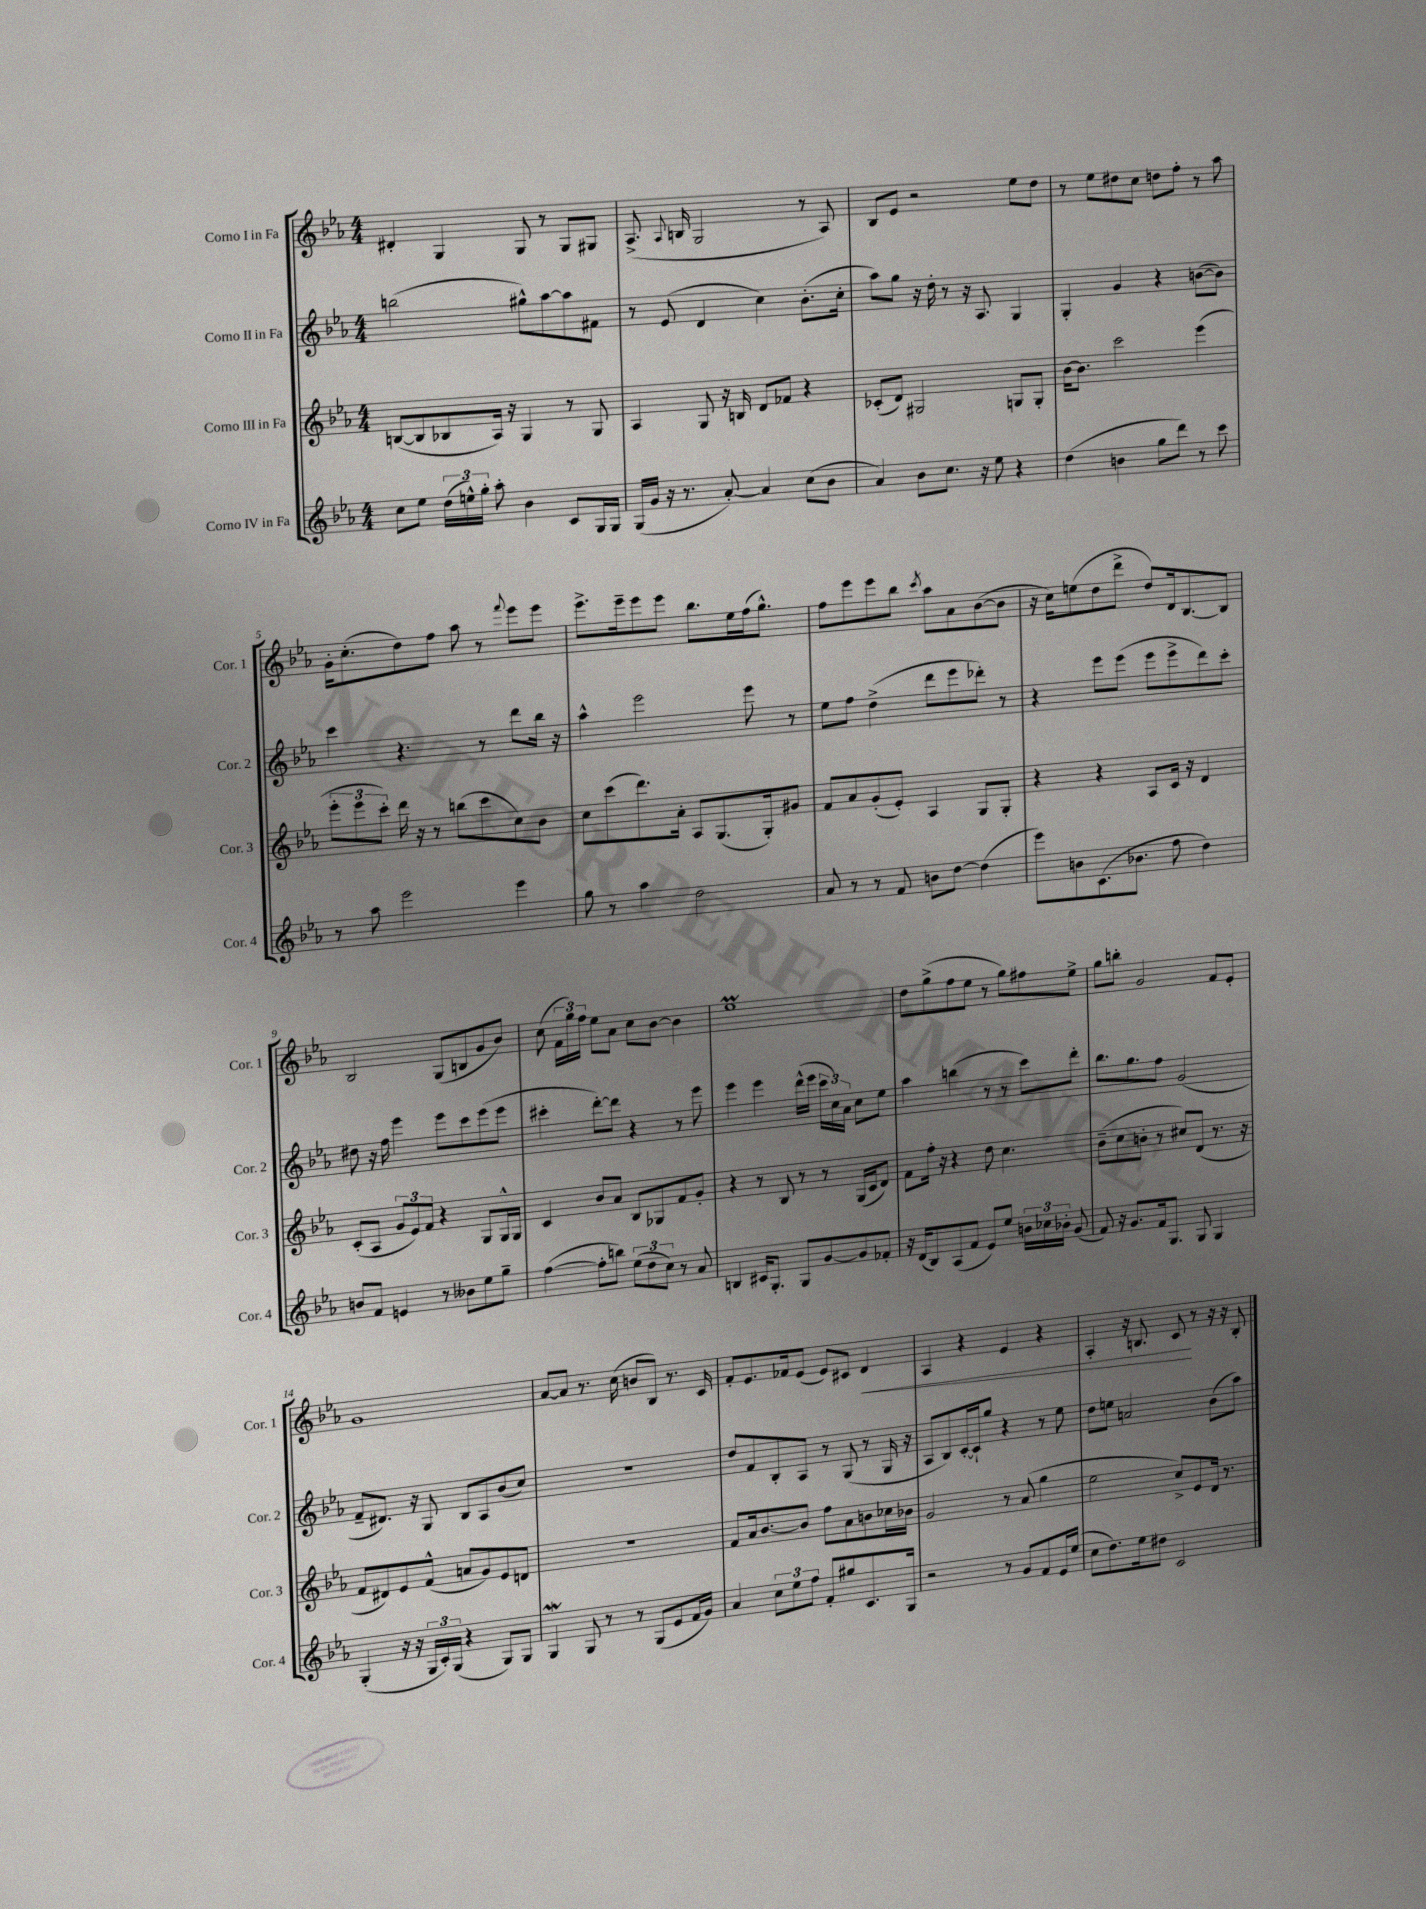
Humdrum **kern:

**kern	**kern	**kern	**kern
*staff4	*staff3	*staff2	*staff1
*clefG2	*clefG2	*clefG2	*clefG2
*k[b-e-a-]	*k[b-e-a-]	*k[b-e-a-]	*k[b-e-a-]
*M4/4	*M4/4	*M4/4	*M4/4
8cc	([8B	(2bb	4d#'
8ee-	8B]	.	.
(24dd	8B-	.	4G
24ee^^)	.	.	.
24gg'	.	.	.
8aa-'	16A-)	.	.
.	16r	.	.
4b-	4G	8gg#^^)	8G
.	.	[8aa-	8r
8c	8r	8aa-]	8G
16G	8G	8f#	8G#
16G	.	.	.
=	=	=	=
(16G	4A-	8r	(8.A-^
16g	.	.	.
16r	.	(8e-	.
.	.	.	8qqA-
8.r	.	.	16B
.	8G	4d	2G
[8a-')	16r	.	.
.	16B	.	.
4a-]	8d	4cc)	.
.	8f-	.	.
(8cc	4r	(8.b-'	8r
8b-	.	.	8A-)
.	.	16cc'	.
=	=	=	=
4a-)	(8c-'	8aa-)	8B-
.	8d)	8gg	8e-
8b-	2G#	16r	2r
.	.	16dd'	.
8.cc	.	8r	.
.	.	16r	.
16r	.	8.A-	.
8ee-	.	.	.
4r	8G	4G	8ee-
.	8G'	.	8dd
=	=	=	=
(4dd	[16b-	4G'	8r
.	8.b-]	.	.
.	.	.	8ee-
4b	2ccc	4g	8dd#
.	.	.	8cc
8gg	.	4r	8dd
8ddd)	.	.	8ff'
8r	(4eee-	([8b	8r
8ccc	.	8b])	8aa-
=	=	=	=
8r	12eee-'	4ccc	16g'
.	.	.	(8.cc'
.	12eee-	.	.
8aa-	.	.	.
.	12ccc')	.	.
2eee-	16ddd	4.r	8dd)
.	16r	.	.
.	8r	.	8ff
.	(8bb	.	8aa-
.	8ccc	8r	8r
.	.	.	8qqfff
4eee-	8cc)	8ddd	8eee-
.	8b-	16bb-	8eee-
.	.	16r	.
=	=	=	=
8gg	8cc	4aa-^^	8.eee-^
8r	(8ccc	.	.
.	.	.	16eee-~
4aa-	8.ddd)	2eee-	8eee-
.	.	.	8eee-
.	16a-'	.	.
2dd	8A-	.	8.bb-
.	(8.G	.	.
.	.	.	16ee-
.	.	8eee-	(16ff
.	16G')	.	8.gg^^)
.	8g#	8r	.
=	=	=	=
8a-	8f	8ee-	8ff
8r	8a-	8ff	8eee-
8r	(8g'	(4dd^	8eee-
8f	8e-')	.	8bb-
.	.	.	8qccc
8b	4A-	8ddd	8aa-
[8dd	.	8eee-	8a-
(4dd]	8G	8ddd-')	([8b-
.	8G'	8r	8b-]
=	=	=	=
8eee-)	4r	4r	16r
.	.	.	16cc)
8b	.	.	(8ee
(8.c	4r	8eee-	8dd
.	.	(8eee-	8ddd^
8.b-	.	.	.
.	8A-	8eee-	8dd)
8ff	16c	8eee-^	16d
.	16r	.	[8.B-
4dd)	4d	8ddd)	.
.	.	8ccc'	8B-]
=	=	=	=
8b	(8c'	8dd#	2B-
8f	8A-	16r	.
.	.	16ff	.
4e	12g	4eee-	.
.	12e-)	.	.
.	12f	.	.
8r	4r	8eee-	(8G
8b--	.	8ccc	8B
8ee-	8G	(8eee-	8g
8gg~	16G^^	8eee-	8b-)
.	16G	.	.
=	=	=	=
([4ff	4c	4ccc#'	(8cc
.	.	.	24f
.	.	.	24gg)
.	.	.	24ff
8ff']	8b-	[8ddd')	8ee-
8bb)	8a-	8ddd]	8a-
(12ee-	8B-	4r	8cc
12dd	.	.	.
.	8G-	.	[8b-
12cc)	.	.	.
8r	8f	8r	4b-]
8a-	8g'	8eee-	.
=	=	=	=
4B	4r	4eee-	1ee-
16c#	8r	4eee-	.
8.G'	.	.	.
.	8B-	.	.
8G	8r	(16ddd^^	.
.	.	16eee-	.
[8g	8r	24ccc	.
.	.	24cc)	.
.	.	24a-	.
8g]	(16G	8cc	.
.	16c	.	.
8f-'	8d)	8ee-	.
=	=	=	=
16r	8f	4aa-	8dd
(16d	.	.	.
8B-)	16ff'	.	(8gg^
.	16r	.	.
(8A-	4r	(4bb	8ff
8f	.	.	8ee-
8e-)	8dd	8r	8r
8ee-	4.cc	8r	8gg)
24b	.	8ccc)	8ff#
24cc-	.	.	.
24b-'	.	.	.
(8g	.	8ddd'	8ee-^
=	=	=	=
8f)	(8b-~	8.bb-	8gg
16r	8cc	.	8bb'
8.g	.	8.gg	.
.	8b'	.	2g
16f	8r	8ff	.
8.G	.	.	.
.	8cc#)	(2g	.
8G	(8d	.	.
4G	8.r	.	8f
.	.	.	8e-'
.	16r	.	.
=	=	=	=
(4G'	8f	8f~	1g
.	8d#)	8.d#)	.
16r	8e-	.	.
16r	.	16r	.
24G	(8f^^	8G	.
24c')	.	.	.
(24G	.	.	.
4r	8a	8B-	.
.	8g)	8A-	.
8G)	8e-	(8b-	.
8G	8d	8cc)	.
=	=	=	=
4G	1r	1r	[8a-
.	.	.	8a-]
8G	.	.	8.r
8r	.	.	.
.	.	.	(16cc
8r	.	.	8b
(8G	.	.	8B-)
8e-	.	.	8.r
16f	.	.	.
16g)	.	.	16c
=	=	=	=
4a-	8f	8dd	8f'
.	16a-	8f	8.e-
.	[8.b-	.	.
12cc	.	8B-'	.
.	.	.	16f-
12ee-	.	.	.
.	8b-]	8A-	(8e-
12ff	.	.	.
8f'	8ff	8r	8e-)
8gg#	8a-	(8G	8c#
8.c	8b	8r	4d
.	16cc-	16G	.
16G	16b-	16r	.
=	=	=	=
2r	2g	8A-	4A-
.	.	8B-)	.
.	.	[16c'	4r
.	.	16c`]	.
.	.	8gg	.
8r	8r	4r	4e-
8g	(8a-	.	.
8f	4gg	8r	4r
16e-	.	8ee-	.
(16ee-	.	.	.
=	=	=	=
8cc	2ee-	8dd	4A-'
8.dd)	.	8ee	.
.	.	2a	16r
16ee-	.	.	8.B
8dd#	.	.	.
2c	8cc^)	.	8c
.	8e-	.	8r
.	16d	(8b-	16r
.	8.r	.	16r
.	.	8aa-)	8B'
==	==	==	==
*-	*-	*-	*-
